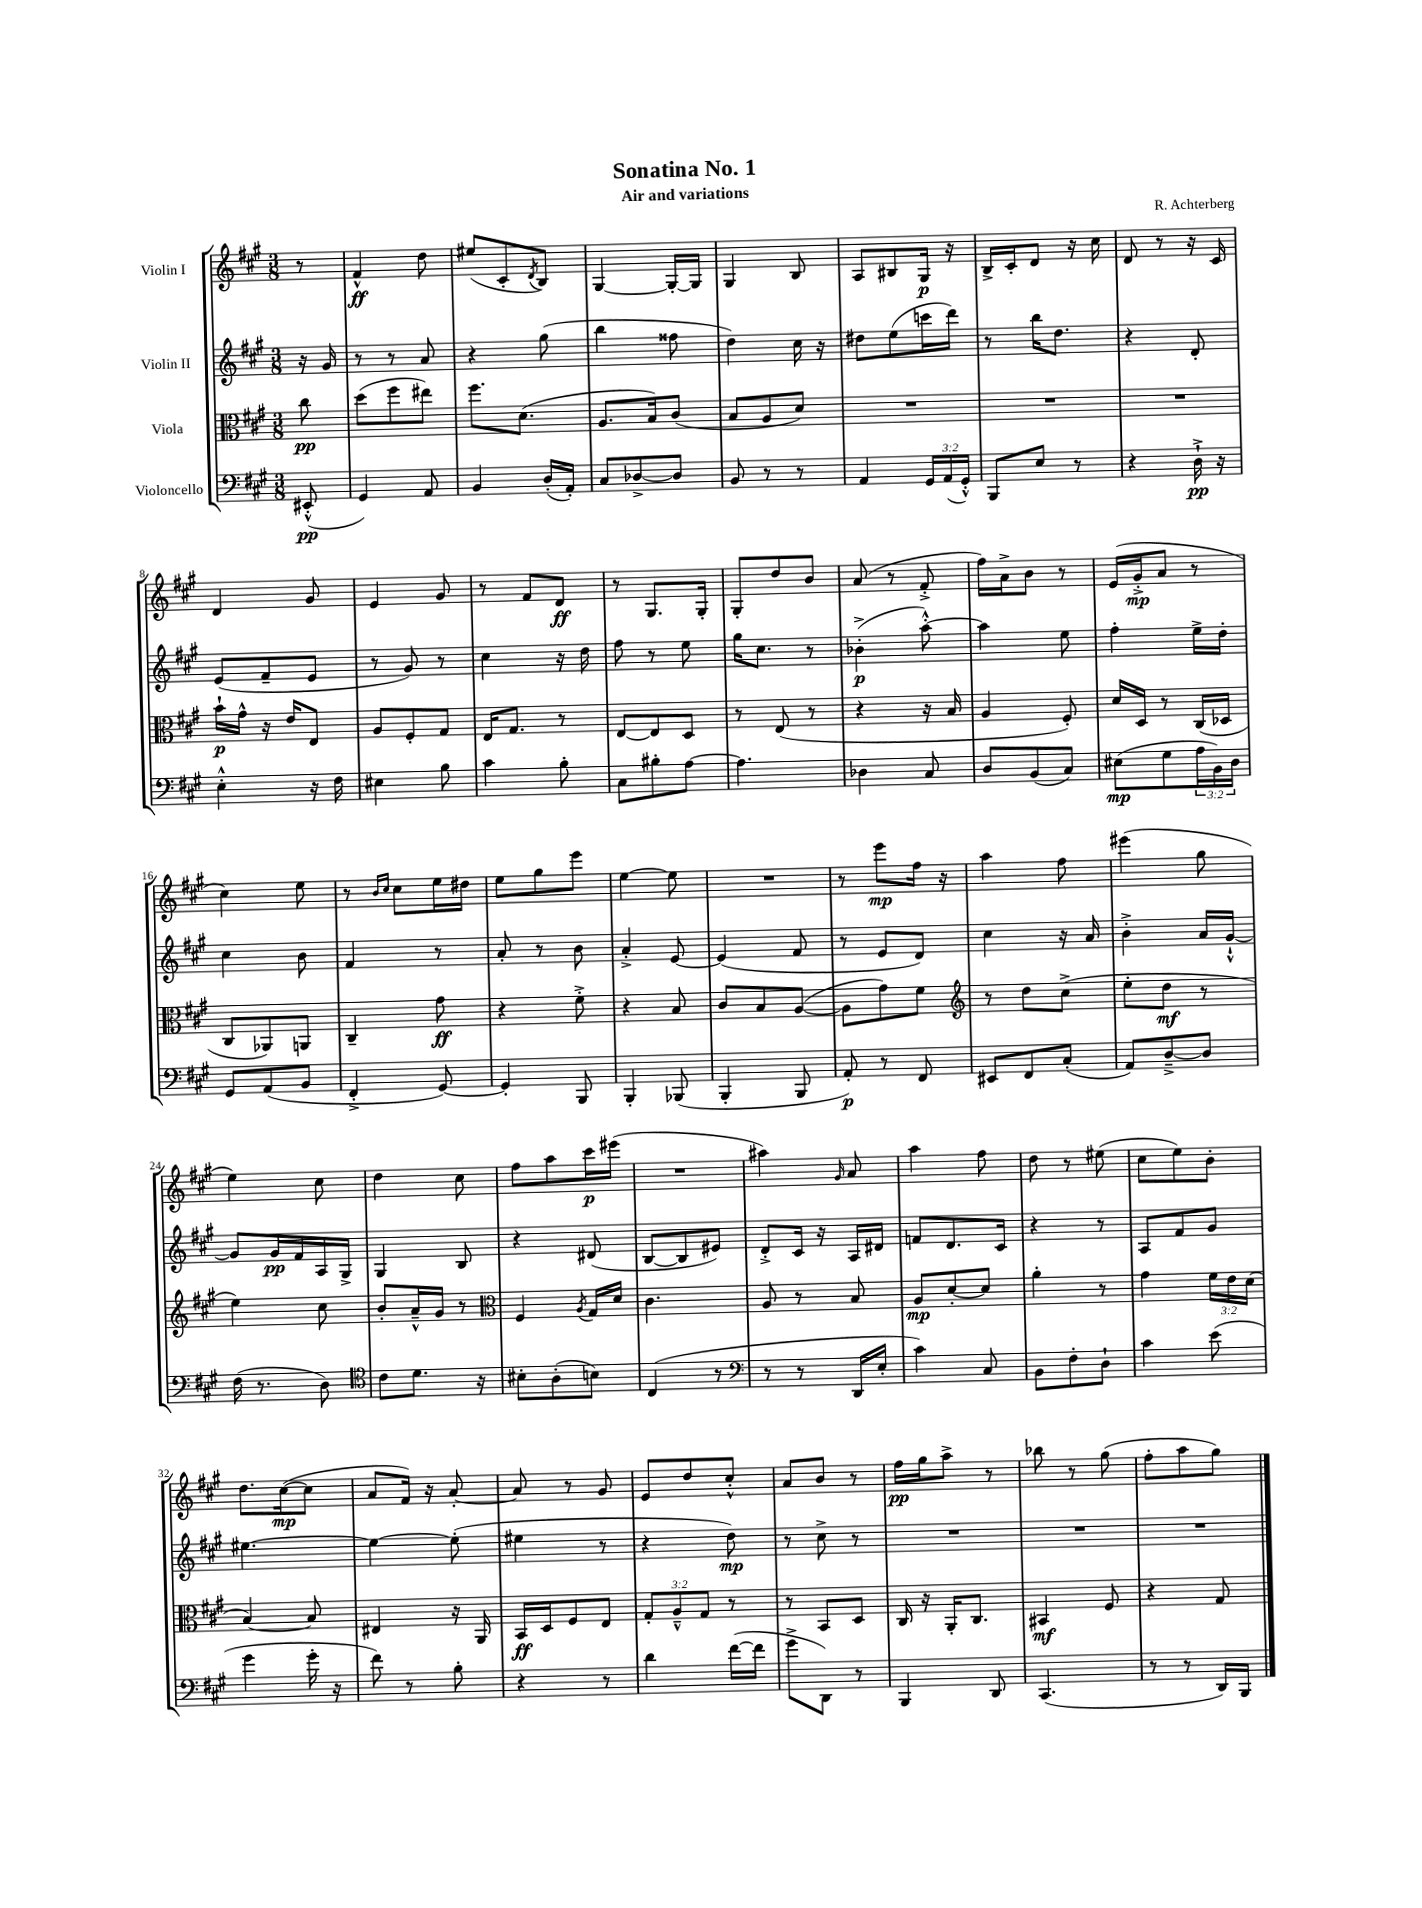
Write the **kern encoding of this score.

**kern	**kern	**kern	**kern
*staff4	*staff3	*staff2	*staff1
*clefF4	*clefC3	*clefG2	*clefG2
*k[f#c#g#]	*k[f#c#g#]	*k[f#c#g#]	*k[f#c#g#]
*M3/8	*M3/8	*M3/8	*M3/8
(8EE#'^^	8cc#	16r	8r
.	.	16g#	.
=	=	=	=
4GG#)	(8dd	8r	4f#^^
.	8ff#	8r	.
8AA	8ee#)	8a	8dd
=	=	=	=
4BB	8.ff#	4r	(8ee#
.	.	.	8c#'
.	(8.d	.	.
.	.	.	8qd
(16D'	.	(8gg#	8B)
16AA')	.	.	.
=	=	=	=
8C#	8.A	4bb	[4G#
[8D-^	.	.	.
.	16B)	.	.
8D-]	(8c#	8ff##	16G#'_
.	.	.	16G#]
=	=	=	=
8BB	8B	4dd)	4G#
8r	8A	.	.
8r	8d)	16cc#	8B
.	.	16r	.
=	=	=	=
4AA	4.r	8dd#	8A
.	.	(8ee	8B#
24GG#	.	16ccc	16G#
(24AA	.	.	.
.	.	16ddd)	16r
24GG#'^^)	.	.	.
=	=	=	=
8BBB	4.r	8r	16B^
.	.	.	16c#'
8E	.	16bb	8d
.	.	8.dd	.
8r	.	.	16r
.	.	.	16cc#
=	=	=	=
4r	4.r	4r	8d
.	.	.	8r
16D`^	.	8d'	16r
16r	.	.	16c#
=	=	=	=
4E'^^	16b`	(8e	4d
.	16g#^^	.	.
.	16r	8f#~	.
.	16e	.	.
16r	8E	8e	8g#
16F#	.	.	.
=	=	=	=
4E#	8A	8r	4e
.	8F#'	8g#)	.
8B	8G#	8r	8g#
=	=	=	=
4c#	16E	4cc#	8r
.	8.G#	.	.
.	.	.	8f#
8B'	8r	16r	8d
.	.	16dd	.
=	=	=	=
8C#	[8E	8ff#	8r
8B#'	8E]	8r	8.G#
[8A	8D	8ee	.
.	.	.	16G#'
=	=	=	=
4.A]	8r	16gg#	8G#'
.	.	8.cc#	.
.	(8E	.	8dd
.	8r	8r	8b
=	=	=	=
4D-	4r	(4b-'^	(8a
.	.	.	8r
8C#	16r	[8aa'^^)	8f#'^
.	16B	.	.
=	=	=	=
8D	4A	4aa]	16ff#)
.	.	.	16a^
(8BB	.	.	8b
8C#)	8F#')	8ee	8r
=	=	=	=
(8E#	16d	4ff#'	(16e
.	16D	.	16g#'^
8G#	8r	.	8a
24A	(16C#	16ee^	8r
24BB)	.	.	.
.	16D-	16dd'	.
24D	.	.	.
=	=	=	=
8GG#	8C#	4cc#	4cc#)
(8AA	8AA-)	.	.
8BB	8AA	8b	8ee
=	=	=	=
4FF#'^	4C#~	4f#	8r
.	.	.	16qqb
.	.	.	16qqcc#
.	.	.	8cc#
[8GG#)	8g#	8r	16ee
.	.	.	16dd#
=	=	=	=
4GG#']	4r	8a'	8ee
.	.	8r	8gg#
8BBB	8f#'^	8b	8eee
=	=	=	=
4BBB'	4r	4a'^	[4ee
(8BBB-	8B	[8e	8ee]
=	=	=	=
4BBB'	8c#	(4e]	4.r
.	8B	.	.
8BBB	([8A	8f#	.
=	=	=	=
8AA')	8A]	8r	8r
8r	8g#)	8e	8eee
8FF#	8f#	8d)	16ff#
.	.	.	16r
=	=	=	=
*	*clefG2	*	*
8EE#	8r	4cc#	4aa
8FF#	8dd	.	.
(8C#'	(8cc#^	16r	8ff#
.	.	16a	.
=	=	=	=
8AA)	8ee'	4b'^	(4eee#
[8D~^	8dd	.	.
8D]	8r	16a	8gg#
.	.	[16g#`^^	.
=	=	=	=
(16F#	4ee)	8g#]	4ee)
8.r	.	.	.
.	.	16g#	.
.	.	16f#	.
8D)	8cc#	16A	8cc#
.	.	16G#^	.
=	=	=	=
*clefC4	*	*	*
8c#	8b'	4G#	4dd
8.d	16a~^^	.	.
.	16g#	.	.
.	8r	8B	8cc#
16r	.	.	.
=	=	=	=
*	*clefC3	*	*
8B#'	4F#	4r	8ff#
(8A'	.	.	8aa
.	8qA	.	.
8B)	16G#	(8d#	16ccc#
.	16d	.	(16eee#
=	=	=	=
(4C#	4.c#	[8B	4.r
.	.	8B]	.
8r	.	8e#)	.
=	=	=	=
*clefF4	*	*	*
8r	8A	8d'^	4aa#)
8r	8r	16c#	.
.	.	16r	.
.	.	.	16qqg#
16DD	8B	16A	8a
16E'	.	16d#	.
=	=	=	=
4c#)	8A	8f	4aa
.	[8d'	8.d	.
8C#	8d]	.	8ff#
.	.	16c#	.
=	=	=	=
8BB	4a'	4r	8dd
8F#'	.	.	8r
8D`	8r	8r	(8ee#
=	=	=	=
4c#	4g#	8A	8cc#
.	.	8f#	8ee)
(8e	24f#	8g#	8b'
.	24e	.	.
.	(24d	.	.
=	=	=	=
4g#	[4B)	[4.ee#	8.dd
.	.	.	([16cc#
16g#'	8B]	.	8cc#]
16r	.	.	.
=	=	=	=
8f#)	4E#	4ee#_	8a
8r	.	.	16f#)
.	.	.	16r
8B'	16r	(8ee#']	[8a'
.	16AA	.	.
=	=	=	=
4r	16BB	4ee#	8a]
.	16D	.	.
.	8F#	.	8r
8r	8E	8r	8g#
=	=	=	=
4d	12G#'	4r	8e
.	12A~^^	.	.
.	.	.	8dd
.	12G#	.	.
([16f#	8r	8dd)	8cc#'^^
16f#]	.	.	.
=	=	=	=
8g#^	8r	8r	8a
8DD)	8BB	8cc#^	8b
8r	8D	8r	8r
=	=	=	=
4BBB	16C#	4.r	16ff#
.	16r	.	16gg#
.	16AA'	.	8aa^
.	8.C#	.	.
8DD	.	.	8r
=	=	=	=
(4.CC#	4BB#	4.r	8bb-
.	.	.	8r
.	8F#	.	(8gg#
=	=	=	=
8r	4r	4.r	8ff#'
8r	.	.	8aa
16DD)	8G#	.	8gg#)
16BBB	.	.	.
==	==	==	==
*-	*-	*-	*-
